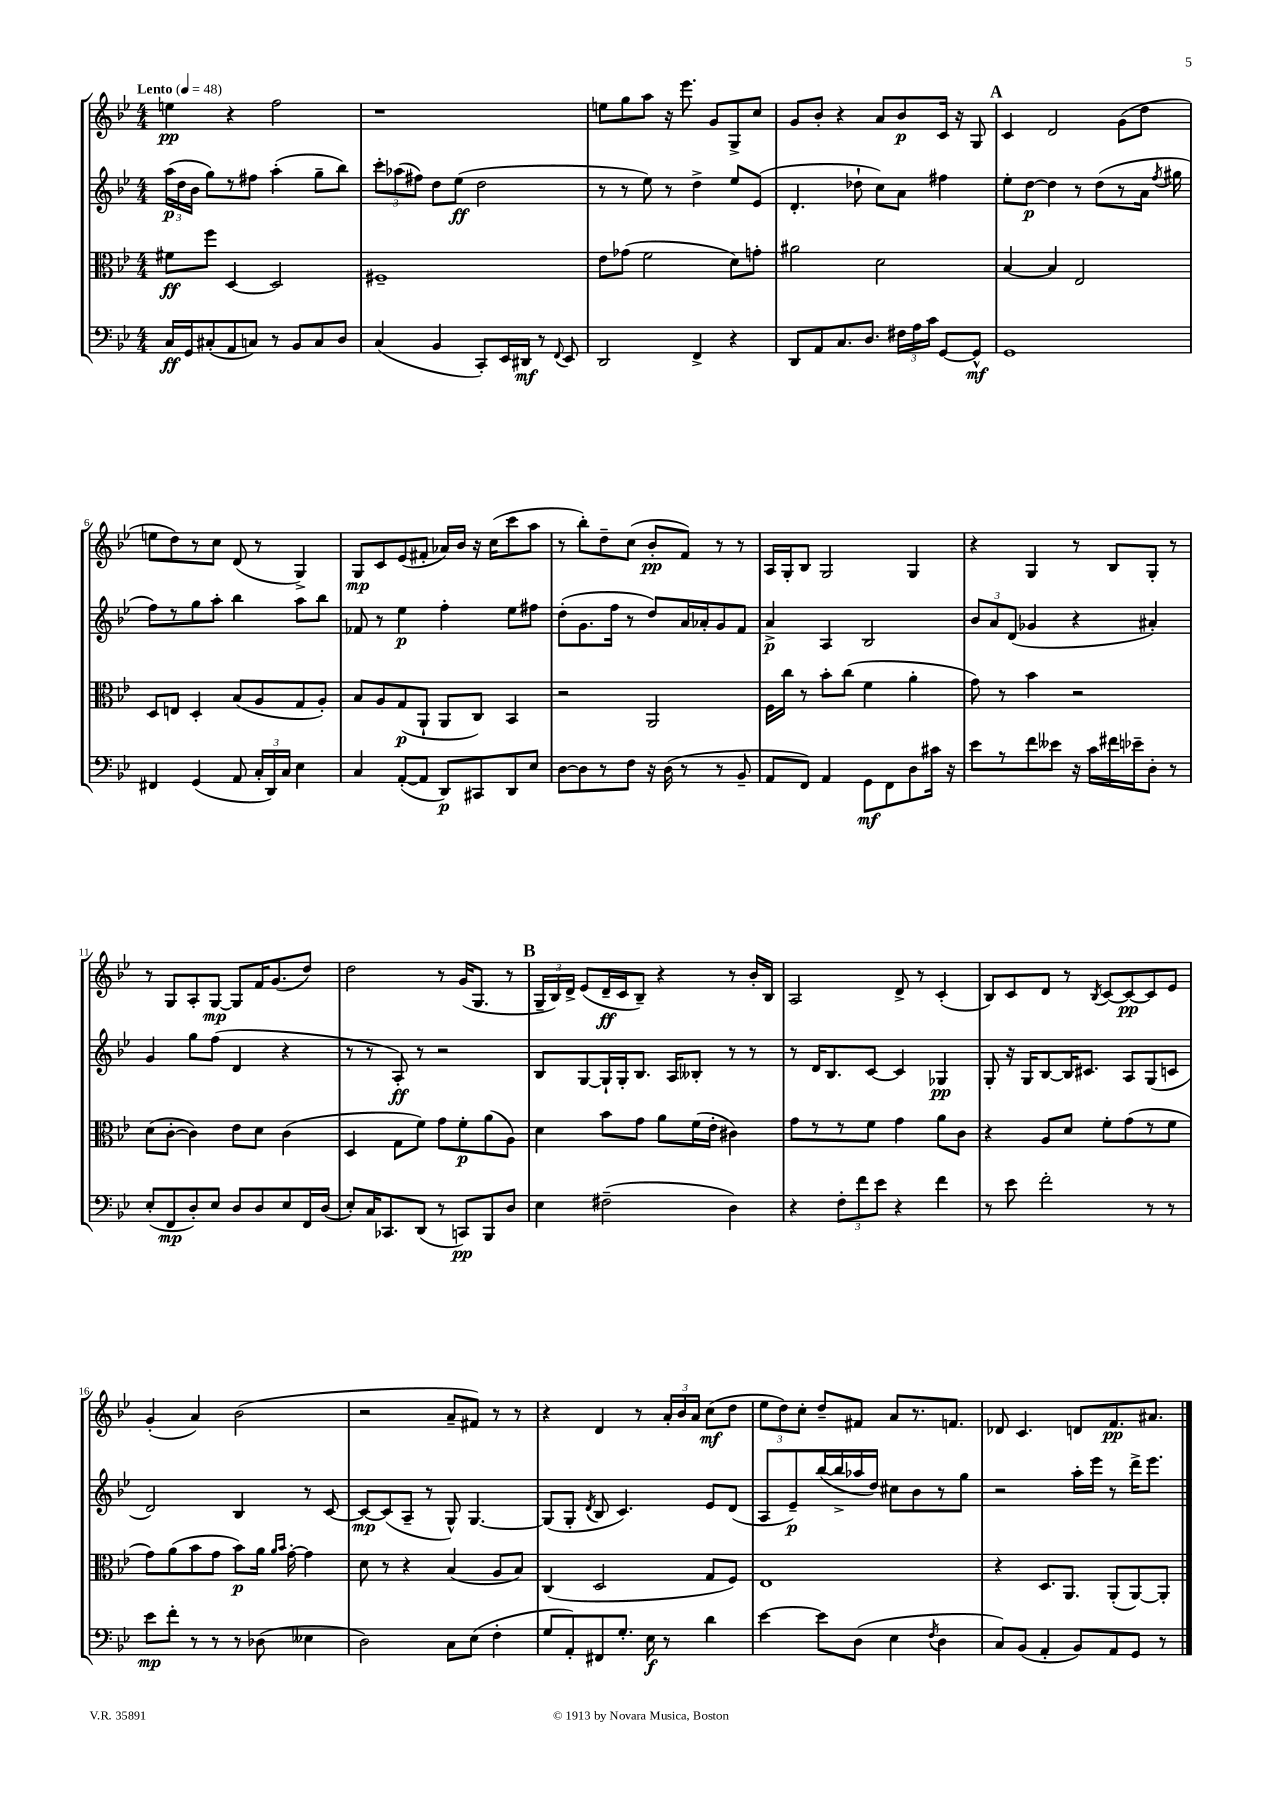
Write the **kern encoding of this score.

**kern	**dynam	**kern	**dynam	**kern	**dynam	**kern	**dynam
*part4	*part4	*part3	*part3	*part2	*part2	*part1	*part1
*staff4	*staff4	*staff3	*staff3	*staff2	*staff2	*staff1	*staff1
*clefF4	*	*clefC3	*	*clefG2	*	*clefG2	*
*k[b-e-]	*	*k[b-e-]	*	*k[b-e-]	*	*k[b-e-]	*
*M4/4	*	*M4/4	*	*M4/4	*	*M4/4	*
*MM48	*	*MM48	*	*MM48	*	*MM48	*
=1	=1	=1	=1	=1	=1	=1	=1
!	!	!	!	!	!	!LO:TX:a:B:t=Lento	!
16C/LL	ff	8f#X\L	ff	(24aa\LL	p	4een\	pp
.	.	.	.	24dd\	.	.	.
16GG/J	.	.	.	.	.	.	.
.	.	.	.	24b-\JJ	.	.	.
(8C#X'/	.	8ff\J	.	8gg\L)	.	.	.
8AA/	.	[4D/	.	8r	.	4r	.
8Cn/J)	.	.	.	8ff#X\J	.	.	.
8r	.	2D/]	.	(4aa'\	.	2ff\	.
8BB-/L	.	.	.	.	.	.	.
8C/	.	.	.	8gg~\L	.	.	.
8D/J	.	.	.	8bb-\J)	.	.	.
=2	=2	=2	=2	=2	=2	=2	=2
(4C/	.	1F#X~	.	12ccc'\L	.	1r	.
.	.	.	.	(12aa-X\	.	.	.
.	.	.	.	12ff#X\J)	.	.	.
4BB-/	.	.	.	8dd\L	.	.	.
.	.	.	.	(8ee-\J	ff	.	.
8CC'/L)	.	.	.	2dd\	.	.	.
16EE-/L	.	.	.	.	.	.	.
16DD#X/JJ	mf	.	.	.	.	.	.
8r	.	.	.	.	.	.	.
8qqFF/	.	.	.	.	.	.	.
8EE-/	.	.	.	.	.	.	.
=3	=3	=3	=3	=3	=3	=3	=3
2DD/	.	8e-\L	.	8r	.	8een\L	.
.	.	(8g-X\J	.	8r	.	8gg\	.
.	.	2f\	.	8ee-\)	.	8aa\J	.
.	.	.	.	8r	.	16r	.
.	.	.	.	.	.	8.eee-\	.
4FF^/	.	.	.	4dd^\	.	.	.
.	.	.	.	.	.	8g/L	.
4r	.	8d\L)	.	8ee-/L	.	8G^/	.
.	.	8gn'\J	.	(8e-/J	.	8cc/J	.
=4	=4	=4	=4	=4	=4	=4	=4
8DD/L	.	2a#X\	.	4.d'/	.	8g/L	.
8AA/	.	.	.	.	.	8b-'/J	.
8.C/	.	.	.	.	.	4r	.
.	.	.	.	8dd-X`\	.	.	.
8.D/J	.	.	.	.	.	.	.
.	.	2d\	.	8cc\L)	.	8a/L	.
24F#X\LL	.	.	.	8a\J	.	8b-/	p
24A\	.	.	.	.	.	.	.
24c\JJ	.	.	.	.	.	.	.
[8GG/L	.	.	.	4ff#X\	.	16c/Jk	.
.	.	.	.	.	.	16r	.
8GG^^/J]	mf	.	.	.	.	8G/	.
!!LO:REH:place=s1:t=A
=5	=5	=5	=5	=5	=5	=5	=5
1GG	.	[4B-/	.	8ee-'\L	.	4c/	.
.	.	.	.	[8dd\J	p	.	.
.	.	4B-/]	.	4dd\]	.	2d/	.
.	.	2E-/	.	8r	.	.	.
.	.	.	.	(8dd\L	.	.	.
.	.	.	.	8r	.	(8g\L	.
.	.	.	.	16a\Jk	.	8dd\J	.
.	.	.	.	8qff/	.	.	.
.	.	.	.	16gg#X\	.	.	.
!!LO:LB:g=z
=6	=6	=6	=6	=6	=6	=6	=6
4FF#X/	.	8D/L	.	8ff\L)	.	8een\L	.
.	.	8En/J	.	8r	.	8dd\)	.
(4GG/	.	4D'/	.	8gg\	.	8r	.
.	.	.	.	8aa'\J	.	8cc\J	.
8AA/	.	(8B-/L	.	4bb-\	.	(8d/	.
24C'/LL	.	8A/	.	.	.	8r	.
24DD/)	.	.	.	.	.	.	.
24C/JJ	.	.	.	.	.	.	.
4E-\	.	8G/	.	8aa\L	.	4G^/)	.
.	.	8A'/J)	.	8bb-\J	.	.	.
=7	=7	=7	=7	=7	=7	=7	=7
4C/	.	8B-/L	.	8f-X/	.	8G/L	mp
.	.	8A/	.	8r	.	8c/	.
([8AA'/L	.	(8G/	p	4ee-\	p	(8e-/	.
8AA/J]	.	8AA`/J	.	.	.	8f#X'/J	.
8DD/L)	p	8AA/L	.	4ff'\	.	16a-X/LL)	.
.	.	.	.	.	.	16b-/JJ	.
8CC#X/	.	8C/J)	.	.	.	16r	.
.	.	.	.	.	.	(16cc\KL	.
8DD/	.	4BB-/	.	8ee-\L	.	8ccc\	.
8E-/J	.	.	.	8ff#X\J	.	8aa\J	.
=8	=8	=8	=8	=8	=8	=8	=8
[8D\L	.	2r	.	(8dd'\L	.	8r	.
8D\]	.	.	.	8.g\	.	8bb-'\L)	.
8r	.	.	.	.	.	8dd~\	.
.	.	.	.	16ff\Jk	.	.	.
8F\J	.	.	.	8r	.	(8cc\J	.
16r	.	2AA/	.	8dd/L)	.	8b-'/L	pp
(16D\	.	.	.	.	.	.	.
8r	.	.	.	16a/L	.	8f/J)	.
.	.	.	.	16a-X'/J	.	.	.
8r	.	.	.	8g/	.	8r	.
8BB-~/	.	.	.	8f/J	.	8r	.
=9	=9	=9	=9	=9	=9	=9	=9
8AA/L	.	16F\LL	.	4a^/	p	16A/LL	.
.	.	16cc\JJ	.	.	.	16G'/J	.
8FF/J)	.	8r	.	.	.	8B-/J	.
4AA/	.	8b-'\L	.	4A/	.	2G/	.
.	.	(8cc\J	.	.	.	.	.
8GG\L	mf	4f\	.	2B-/	.	.	.
8FF\	.	.	.	.	.	.	.
8D\	.	4a'\	.	.	.	4G/	.
16c#X\Jk	.	.	.	.	.	.	.
16r	.	.	.	.	.	.	.
=10	=10	=10	=10	=10	=10	=10	=10
8e-\L	.	8g\)	.	12b-/L	.	4r	.
.	.	.	.	12a/	.	.	.
8r	.	8r	.	.	.	.	.
.	.	.	.	(12d/J	.	.	.
8f\	.	4b-\	.	4g-X/	.	4G/	.
8e--X\J	.	.	.	.	.	.	.
16r	.	2r	.	4r	.	8r	.
16c\LL	.	.	.	.	.	.	.
16f#X\	.	.	.	.	.	8B-/L	.
16e-X~\J	.	.	.	.	.	.	.
8D'\J	.	.	.	4a#X'/)	.	8G'/J	.
8r	.	.	.	.	.	8r	.
!!LO:LB:g=z
=11	=11	=11	=11	=11	=11	=11	=11
(8E-'/L	.	(8d\L	.	4g/	.	8r	.
8FF/	mp	[8c'\J	.	.	.	8G/L	.
8D'/)	.	4c\])	.	8gg\L	.	8A'/	.
8E-/J	.	.	.	(8ff\J	.	[8G/J	mp
8D/L	.	8e-\L	.	4d/	.	8G/L]	.
8D/	.	8d\J	.	.	.	16f/K	.
.	.	.	.	.	.	(8.g/	.
8E-/	.	(4c\	.	4r	.	.	.
16FF/L	.	.	.	.	.	8dd/J)	.
(16D/JJ	.	.	.	.	.	.	.
=12	=12	=12	=12	=12	=12	=12	=12
8E-'/L)	.	4D/	.	8r	.	2dd\	.
16C/K	.	.	.	8r	.	.	.
8.CC-X/	.	.	.	.	.	.	.
.	.	8G\L	.	8A'/)	ff	.	.
(8DD/J	.	8f\J)	.	8r	.	.	.
8r	.	8g\L	.	2r	.	8r	.
8CCn/L)	pp	8f'\	p	.	.	(16g/KL	.
.	.	.	.	.	.	8.G/J	.
8BBB-/	.	(8a\	.	.	.	.	.
8D/J	.	8A\J)	.	.	.	8r	.
!!LO:REH:place=s1:t=B
=13	=13	=13	=13	=13	=13	=13	=13
4E-\	.	4d\	.	8B-/L	.	24G~/LL	.
.	.	.	.	.	.	24B-/)	.
.	.	.	.	.	.	24d^/JJ	.
.	.	.	.	[8G/	.	(8e-/L	.
(2F#X~\	.	8b-\L	.	16G`/L]	.	16d~/L	ff
.	.	.	.	16G'/J	.	16c/J	.
.	.	8g\J	.	8.B-/J	.	8B-~/J)	.
.	.	8a\L	.	.	.	4r	.
.	.	.	.	16A/KL	.	.	.
.	.	(16f\L	.	8B--X'/J	.	.	.
.	.	16e-'\JJ	.	.	.	.	.
4D\)	.	4c#X\)	.	8r	.	8r	.
.	.	.	.	8r	.	16b-'/LL	.
.	.	.	.	.	.	16B-/JJ	.
=14	=14	=14	=14	=14	=14	=14	=14
4r	.	8g\L	.	8r	.	2A/	.
.	.	8r	.	16d/KL	.	.	.
.	.	.	.	8.B-/	.	.	.
12F'\L	.	8r	.	.	.	.	.
12f\	.	.	.	.	.	.	.
.	.	8f\J	.	[8c/J	.	.	.
12e-\J	.	.	.	.	.	.	.
4r	.	4g\	.	4c/]	.	8d^/	.
.	.	.	.	.	.	8r	.
4f\	.	8a\L	.	4G-X/	pp	(4c'/	.
.	.	8c\J	.	.	.	.	.
=15	=15	=15	=15	=15	=15	=15	=15
8r	.	4r	.	8G'/	.	8B-/L)	.
8e-\	.	.	.	16r	.	8c/	.
.	.	.	.	16G/KL	.	.	.
2f'\	.	8A/L	.	[8B-/	.	8d/J	.
.	.	8d/J	.	16B-/K]	.	8r	.
.	.	.	.	8.c#X/J	.	.	.
.	.	.	.	.	.	8qB-/	.
.	.	8f'\L	.	.	.	[8c/L	.
.	.	(8g\	.	8A/L	.	8c/_	pp
8r	.	8r	.	(8G/	.	8c/]	.
8r	.	8f\J	.	8cn/J	.	8e-/J	.
!!LO:LB:g=z
=16	=16	=16	=16	=16	=16	=16	=16
8e-\L	mp	8g\L)	.	2d/)	.	(4g'/	.
8f'\J	.	(8a\	.	.	.	.	.
8r	.	8b-\	.	.	.	4a/)	.
8r	.	8g\J	.	.	.	.	.
8r	.	8b-\L)	p	4B-/	.	(2b-\	.
(8D-X\	.	16a\Jk	.	.	.	.	.
.	.	16qqa/LL	.	.	.	.	.
.	.	16qqb-/JJ	.	.	.	.	.
.	.	[16g'\	.	.	.	.	.
4E--X\	.	4g\]	.	8r	.	.	.
.	.	.	.	[8c/	.	.	.
=17	=17	=17	=17	=17	=17	=17	=17
2D\)	.	8d\	.	8c/L_	mp	2r	.
.	.	8r	.	(8c/]	.	.	.
.	.	4r	.	8A~/J	.	.	.
.	.	.	.	8r	.	.	.
8C\L	.	(4B-/	.	8G^^/)	.	8a~/L	.
(8E-\J	.	.	.	[4.G/	.	8f#X/J)	.
4F'\	.	8A/L	.	.	.	8r	.
.	.	8B-/J)	.	.	.	8r	.
=18	=18	=18	=18	=18	=18	=18	=18
8G/L	.	(4C/	.	(8G/L]	.	4r	.
8AA'/)	.	.	.	8G'/J	.	.	.
.	.	.	.	8qd/	.	.	.
8FF#X/	.	2D/	.	8B-/	.	4d/	.
8.G'/J	.	.	.	4.c/)	.	.	.
.	.	.	.	.	.	8r	.
16E-\	f	.	.	.	.	.	.
8r	.	.	.	.	.	24a'/LL	.
.	.	.	.	.	.	24b-/	.
.	.	.	.	.	.	24a/JJ	.
4d\	.	8G/L	.	8e-/L	.	(8cc\L	mf
.	.	8F/J)	.	(8d/J	.	8dd\J	.
=19	=19	=19	=19	=19	=19	=19	=19
[4e-\	.	1E-	.	8A/L	.	12ee-\L	.
.	.	.	.	.	.	12dd\)	.
.	.	.	.	8e-~/)	p	.	.
.	.	.	.	.	.	12cc'\J	.
8e-\L]	.	.	.	([16bb-/L	.	8dd~/L	.
.	.	.	.	16bb-^/]	.	.	.
(8D\J	.	.	.	16aa-X/	.	8f#X/J	.
.	.	.	.	16dd/JJ)	.	.	.
4E-\	.	.	.	8cc#X\L	.	8a/L	.
.	.	.	.	8b-\	.	8.r	.
8qF/	.	.	.	.	.	.	.
4D\	.	.	.	8r	.	.	.
.	.	.	.	.	.	8.fn/J	.
.	.	.	.	8gg\J	.	.	.
=20	=20	=20	=20	=20	=20	=20	=20
8C/L)	.	4r	.	2r	.	8d-X/	.
(8BB-/J	.	.	.	.	.	4.c/	.
4AA'/	.	8.D/L	.	.	.	.	.
.	.	8.AA/J	.	.	.	.	.
8BB-/L)	.	.	.	16aa'\LL	.	8dn/L	.
.	.	.	.	16eee-\JJ	.	.	.
8AA/	.	(8AA'/L	.	8r	.	8.f/	pp
8GG/J	.	[8AA/)	.	16ddd^\KL	.	.	.
.	.	.	.	8.eee-\J	.	8.a#X/J	.
8r	.	8AA'/J]	.	.	.	.	.
==	==	==	==	==	==	==	==
*-	*-	*-	*-	*-	*-	*-	*-
